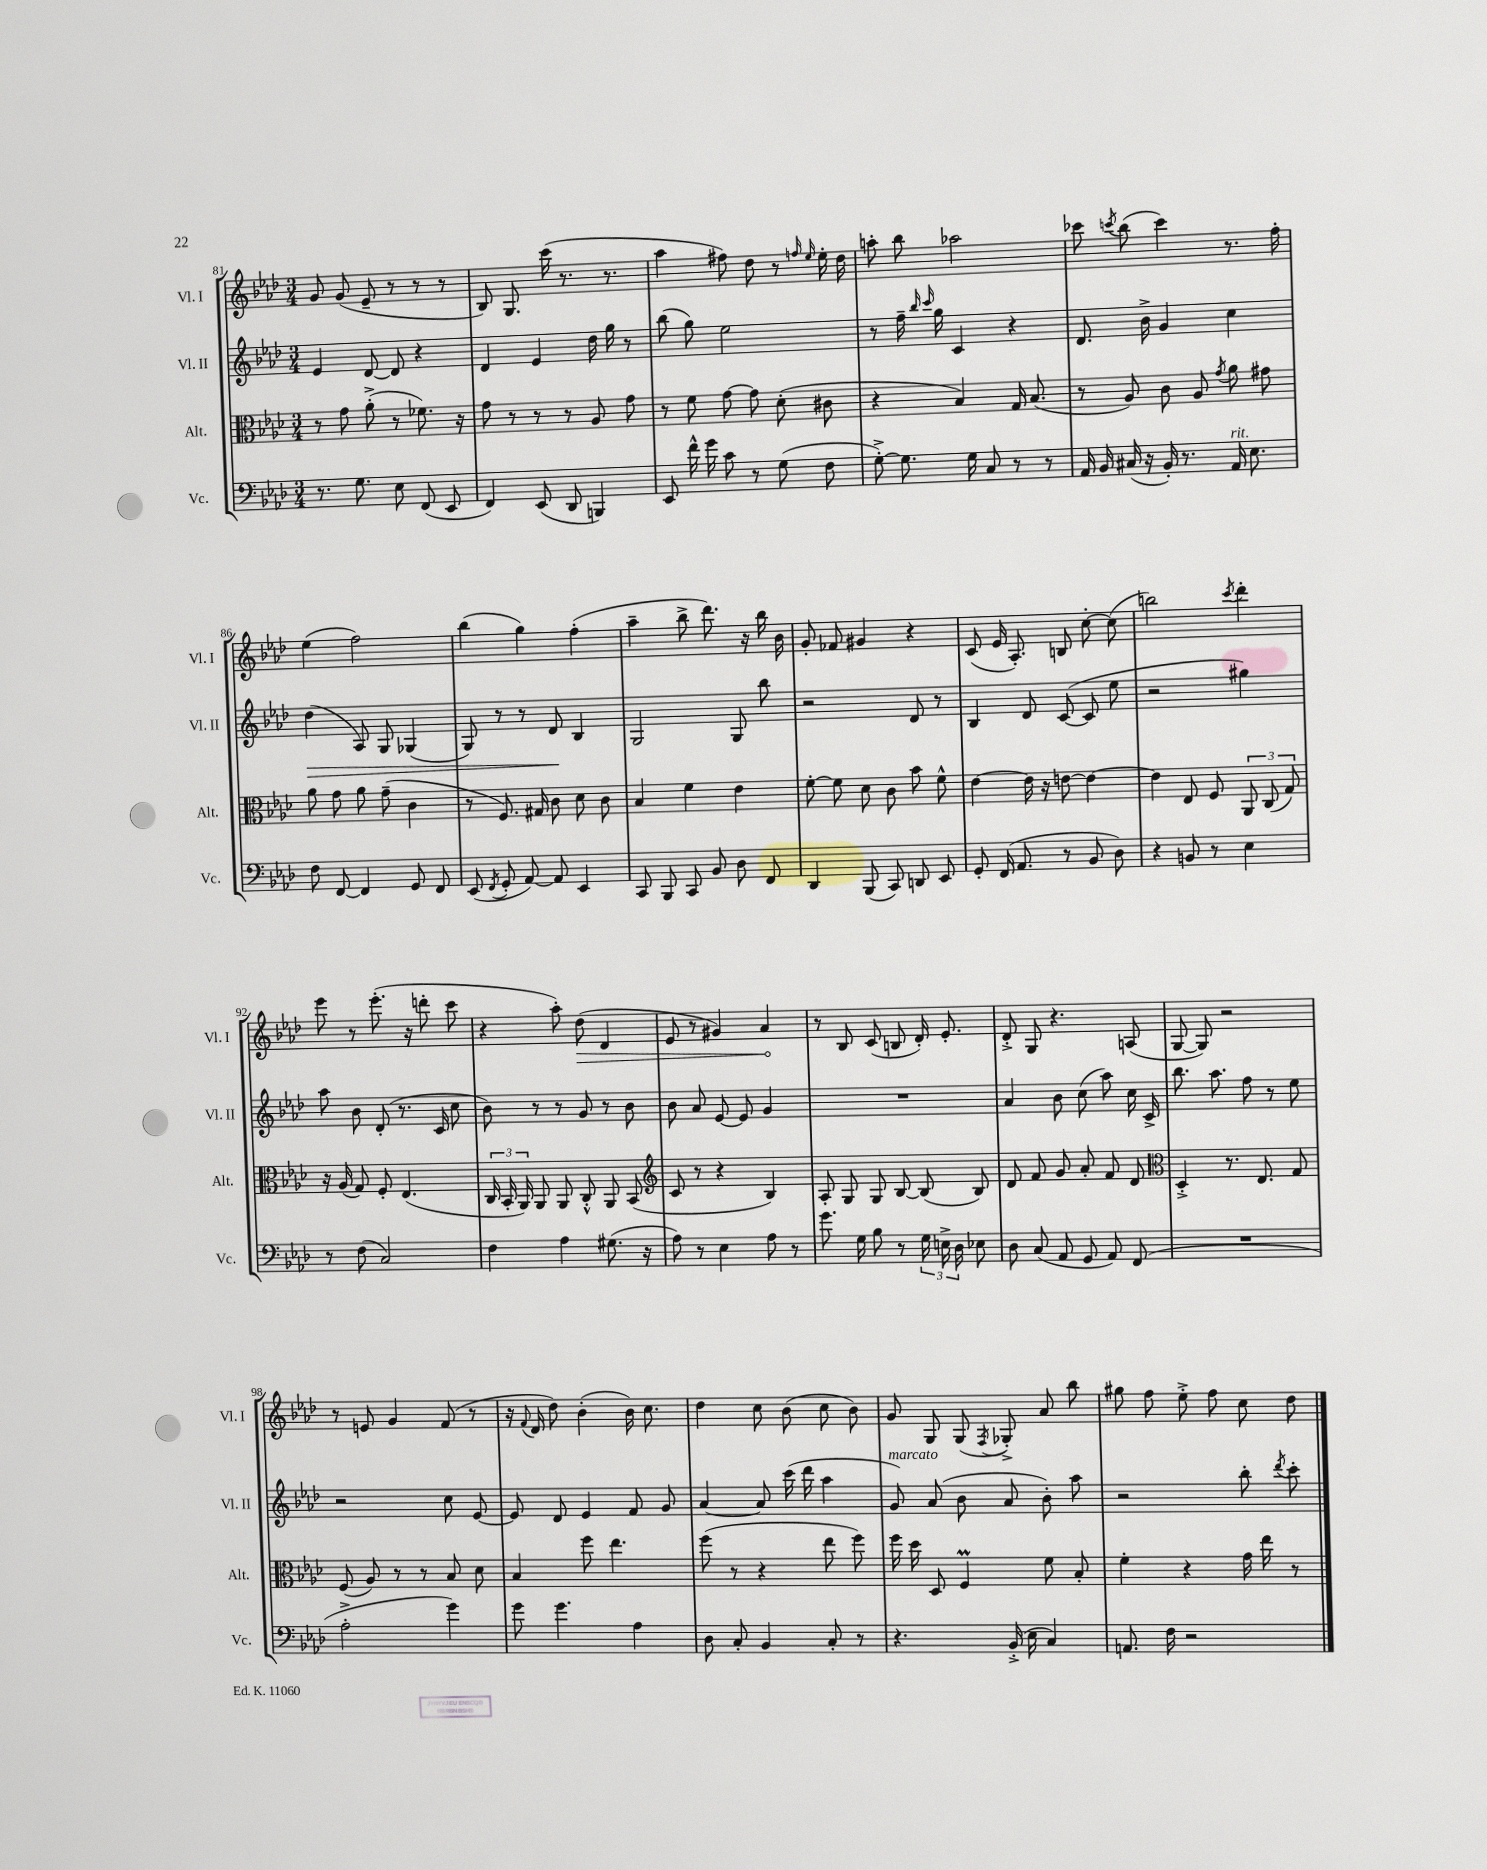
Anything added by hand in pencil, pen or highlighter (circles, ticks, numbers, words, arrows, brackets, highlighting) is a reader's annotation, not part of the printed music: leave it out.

**kern	**kern	**kern	**dynam	**kern	**dynam
*part4	*part3	*part2	*part2	*part1	*part1
*staff4	*staff3	*staff2	*staff2	*staff1	*staff1
*I"Vc.	*I"Alt.	*I"Vl. II	*	*I"Vl. I	*
*I'Vc.	*I'Alt.	*I'Vl. II	*	*I'Vl. I	*
*clefF4	*clefC3	*clefG2	*	*clefG2	*
*k[b-e-a-d-]	*k[b-e-a-d-]	*k[b-e-a-d-]	*	*k[b-e-a-d-]	*
*M3/4	*M3/4	*M3/4	*	*M3/4	*
=81	=81	=81	=81	=81	=81
8.r	8r	4e-/	.	8g/	.
.	8g\	.	.	(8g/	.
8.G\	.	.	.	.	.
.	(8a-'^\	[8d-/	.	8e-~/	.
8E-\	8r	8d-/]	.	8r	.
(8FF/	8.f-X\)	4r	.	8r	.
8EE-/	.	.	.	8r	.
.	16r	.	.	.	.
=82	=82	=82	=82	=82	=82
4FF/)	8g\	4d-/	.	8B-/)	.
.	8r	.	.	8.G/	.
(8EE-/	8r	4e-/	.	.	.
.	.	.	.	(16ccc\	.
8DD-/	8r	.	.	8.r	.
4BBBn/)	8A-/	16dd-\	.	.	.
.	.	16gg\	.	8.r	.
.	8g\	8r	.	.	.
=83	=83	=83	=83	=83	=83
8EE-/	8r	(8bb-\	.	4aa-\	.
16f^^\	8f\	8gg\)	.	.	.
16g\	.	.	.	.	.
8c\	[8g\	2ee-\	.	8ff#X\)	.
8r	8g\]	.	.	8dd-\	.
(8G\	(8d-'\	.	.	8r	.
.	.	.	.	16qqffn/	.
.	.	.	.	16qqee-/	.
8F\	8c#X\	.	.	16ee-'\	.
.	.	.	.	16dd-\	.
=84	=84	=84	=84	=84	=84
[8G'^\)	4r	8r	.	8aan'\	.
8.G\]	.	16ff~\	.	8bb-\	.
.	.	16qqbb-/	.	.	.
.	.	16qqccc/	.	.	.
.	.	16gg\	.	.	.
.	4B-/)	4c/	.	2aa-X\	.
16G\	.	.	.	.	.
8C/	.	.	.	.	.
8r	16G/	4r	.	.	.
.	(8.B-/	.	.	.	.
8r	.	.	.	.	.
=85	=85	=85	=85	=85	=85
16AA-/	8r	8.d-/	.	8ccc-X\	.
16BB-/	.	.	.	.	.
.	.	.	.	8qcccn/	.
(16C#X/	8A-/)	.	.	(8bb-\	.
16r	.	16b-^\	.	.	.
16BB-'/)	8c\	4g/	.	4ccc\)	.
8.r	.	.	.	.	.
.	8A-/	.	.	.	.
.	8qg/	.	.	.	.
!LO:TX:a:i:t=rit.	!	!	!	!	!
16AA-/	8a-\	4cc\	.	8.r	.
8.E-\	.	.	.	.	.
.	8g#X\	.	.	.	.
.	.	.	.	16ff'\	.
!!LO:LB:g=z
=86	=86	=86	=86	=86	=86
!	!	!	!LO:HP:b	!	!
8F\	8a-\	(4dd-\	>	(4ee-\	.
[8FF/	8g\	.	.	.	.
4FF/]	8a-\	8A-/)	.	2ff\)	.
.	(8g~\	8G/	.	.	.
8GG/	4c\	(4G-X/	.	.	.
8FF/	.	.	.	.	.
=87	=87	=87	=87	=87	=87
(8EE-/	8r	8G/)	.	(4bb-\	.
8qFF/	.	.	.	.	.
8GG'/	8.F/)	8r	.	.	.
[8AA-/)	.	8r	.	4gg\)	.
.	16G#X/	.	.	.	.
8AA-/]	8c\	8d-/	.	.	.
4EE-/	8d-\	4B-/	]	(4ff'\	.
.	8c\	.	.	.	.
=88	=88	=88	=88	=88	=88
8CC/	4B-/	2G/	.	4aa-~\	.
8BBB-/	.	.	.	.	.
8CC/	4f\	.	.	8bb-^\	.
8BB-/	.	.	.	8.ddd-\)	.
8D-\	4e-\	8G/	.	.	.
.	.	.	.	16r	.
8FF/	.	8bb-\	.	16bb-\	.
.	.	.	.	16b-\	.
=89	=89	=89	=89	=89	=89
4DD-/	[8f'\	2r	.	8g'/	.
.	8f\]	.	.	8f-X/	.
(8BBB-/	8d-\	.	.	4g#X/	.
8CC/)	8c\	.	.	.	.
8DDn/	8b-\	8d-/	.	4r	.
8EE-/	8f^^\	8r	.	.	.
=90	=90	=90	=90	=90	=90
8GG'/	[4e-\	4B-/	.	(8c/	.
(16FF/	.	.	.	16e-/	.
8.AA-/	.	.	.	8.A-'/)	.
.	16e-\]	8d-/	.	.	.
.	16r	.	.	.	.
8r	[8en\	([8c/	.	8Bn/	.
8BB-/	4e\_	8c/]	.	[8cc'\	.
8D-\)	.	8ee-\	.	(8cc\]	.
=91	=91	=91	=91	=91	=91
4r	4e\]	2r	.	2bbn\)	.
8BBn/	8E-/	.	.	.	.
8r	8F/	.	.	.	.
.	.	.	.	8qccc/	.
4E-\	12AA-/	4gg#X\)	.	4ddd-'\	.
.	(12C/	.	.	.	.
.	12G/)	.	.	.	.
!!LO:LB:g=z
=92	=92	=92	=92	=92	=92
8r	16r	8aa-\	.	8eee-\	.
.	(16A-/	.	.	.	.
(8F\	8G/)	8b-\	.	8r	.
2C/)	8F'/	(8d-'/	.	(8.eee-'\	.
.	(4.E-/	8.r	.	.	.
.	.	.	.	16r	.
.	.	.	.	8dddn'\	.
.	.	16c/	.	.	.
.	.	8cc\	.	8ccc\	.
=93	=93	=93	=93	=93	=93
4F\	24C/	8b-\)	.	4r	.
.	24BB-'/	.	.	.	.
.	24AA-/)	.	.	.	.
.	8AA-/	8r	.	.	.
4A-\	8AA-/	8r	.	8aa-'\)	.
!	!	!	!	!	!LO:HP:b
.	8C'^^/	8g/	.	(8dd-\	>
(8.G#X\	8AA-/	8r	.	4d-/	.
.	(8BB-/	8b-\	.	.	.
16r	.	.	.	.	.
=94	=94	=94	=94	=94	=94
*	*clefG2	*	*	*	*
8A-\)	8c/	8b-\	.	8e-/	.
8r	8r	8a-/	.	8r	.
4E-\	4r	[8e-/	.	4g#X/)	.
.	.	8e-/]	.	.	.
8A-\	4B-/)	4g/	.	4a-/	.
8r	.	.	.	.	.
.	.	.	.	.	]
=95	=95	=95	=95	=95	=95
8.g\	8A-'/	2.r	.	8r	.
.	8G/	.	.	8B-/	.
16G\	.	.	.	.	.
8B-\	8G/	.	.	(8c/	.
8r	[8B-/	.	.	8Bn/	.
24G\	(8B-/]	.	.	16d-'/)	.
24En^\	.	.	.	.	.
.	.	.	.	8.e-'/	.
24D-\	.	.	.	.	.
8E-X\	8B-/)	.	.	.	.
=96	=96	=96	=96	=96	=96
8D-\	8d-/	4a-/	.	8d-'^/	.
(8C/	8f/	.	.	8G/	.
8AA-/	8g/	8b-\	.	4.r	.
8GG/	8a-'/	(8cc\	.	.	.
8AA-/)	8f/	8aa-\)	.	.	.
(8FF/	8d-/	16cc\	.	(8An/	.
.	.	16c^/	.	.	.
=97	=97	=97	=97	=97	=97
*	*clefC3	*	*	*	*
2.r	4D-'^/	8.bb-\	.	[8G/	.
.	.	.	.	8G/])	.
.	.	8.aa-\	.	.	.
.	8.r	.	.	2r	.
.	.	8ff\	.	.	.
.	8.E-/	.	.	.	.
.	.	8r	.	.	.
.	8G/	8ee-\	.	.	.
!!LO:LB:g=z
=98	=98	=98	=98	=98	=98
2A-'^\	(8F/	2r	.	8r	.
.	8A-/)	.	.	8en/	.
.	8r	.	.	4g/	.
.	8r	.	.	.	.
4g\)	8B-/	8cc\	.	(8f/	.
.	8d-\	[8e-/	.	8r	.
=99	=99	=99	=99	=99	=99
8g\	4B-/	8e-/]	.	16r	.
.	.	.	.	8qqf/	.
.	.	.	.	16d-/	.
4.g\	.	8d-/	.	8dd-\)	.
.	8ff\	4e-/	.	(4b-'\	.
.	4.ee-\	.	.	.	.
4A-\	.	8f/	.	16b-\)	.
.	.	.	.	8.cc\	.
.	.	8g/	.	.	.
=100	=100	=100	=100	=100	=100
8D-\	(8ff\	[4a-/	.	4dd-\	.
8C'/	8r	.	.	.	.
4BB-/	4r	8a-/]	.	8cc\	.
.	.	(16ccc\	.	(8b-\	.
.	.	16ddd-\	.	.	.
8C'/	8ee-\	4aa-\	.	8cc\	.
8r	8ff\)	.	.	8b-\)	.
=101	=101	=101	=101	=101	=101
!	!	!LO:TX:a:i:t=marcato	!	!	!
4.r	16ff\	8g/)	.	8g/	.
.	16dd-\	.	.	.	.
.	8D-/	(8a-/	.	8G/	.
.	4FM/	8b-\	.	(8G/	.
.	.	.	.	8qF/	.
(16BB-'^/	.	8a-/	.	8G-X'^/)	.
16E-\	.	.	.	.	.
4C/)	8f\	8b-'\)	.	8a-/	.
.	8B-'/	8aa-\	.	8bb-\	.
=102	=102	=102	=102	=102	=102
8.AAn/	4f'\	2r	.	8gg#X\	.
.	.	.	.	8ff\	.
16F\	.	.	.	.	.
2r	4r	.	.	8ee-'^\	.
.	.	.	.	8ff\	.
.	16g\	8bb-'\	.	8cc\	.
.	16ee-\	.	.	.	.
.	.	8qddd-/	.	.	.
.	8r	8ccc'\	.	8dd-\	.
==	==	==	==	==	==
*-	*-	*-	*-	*-	*-
